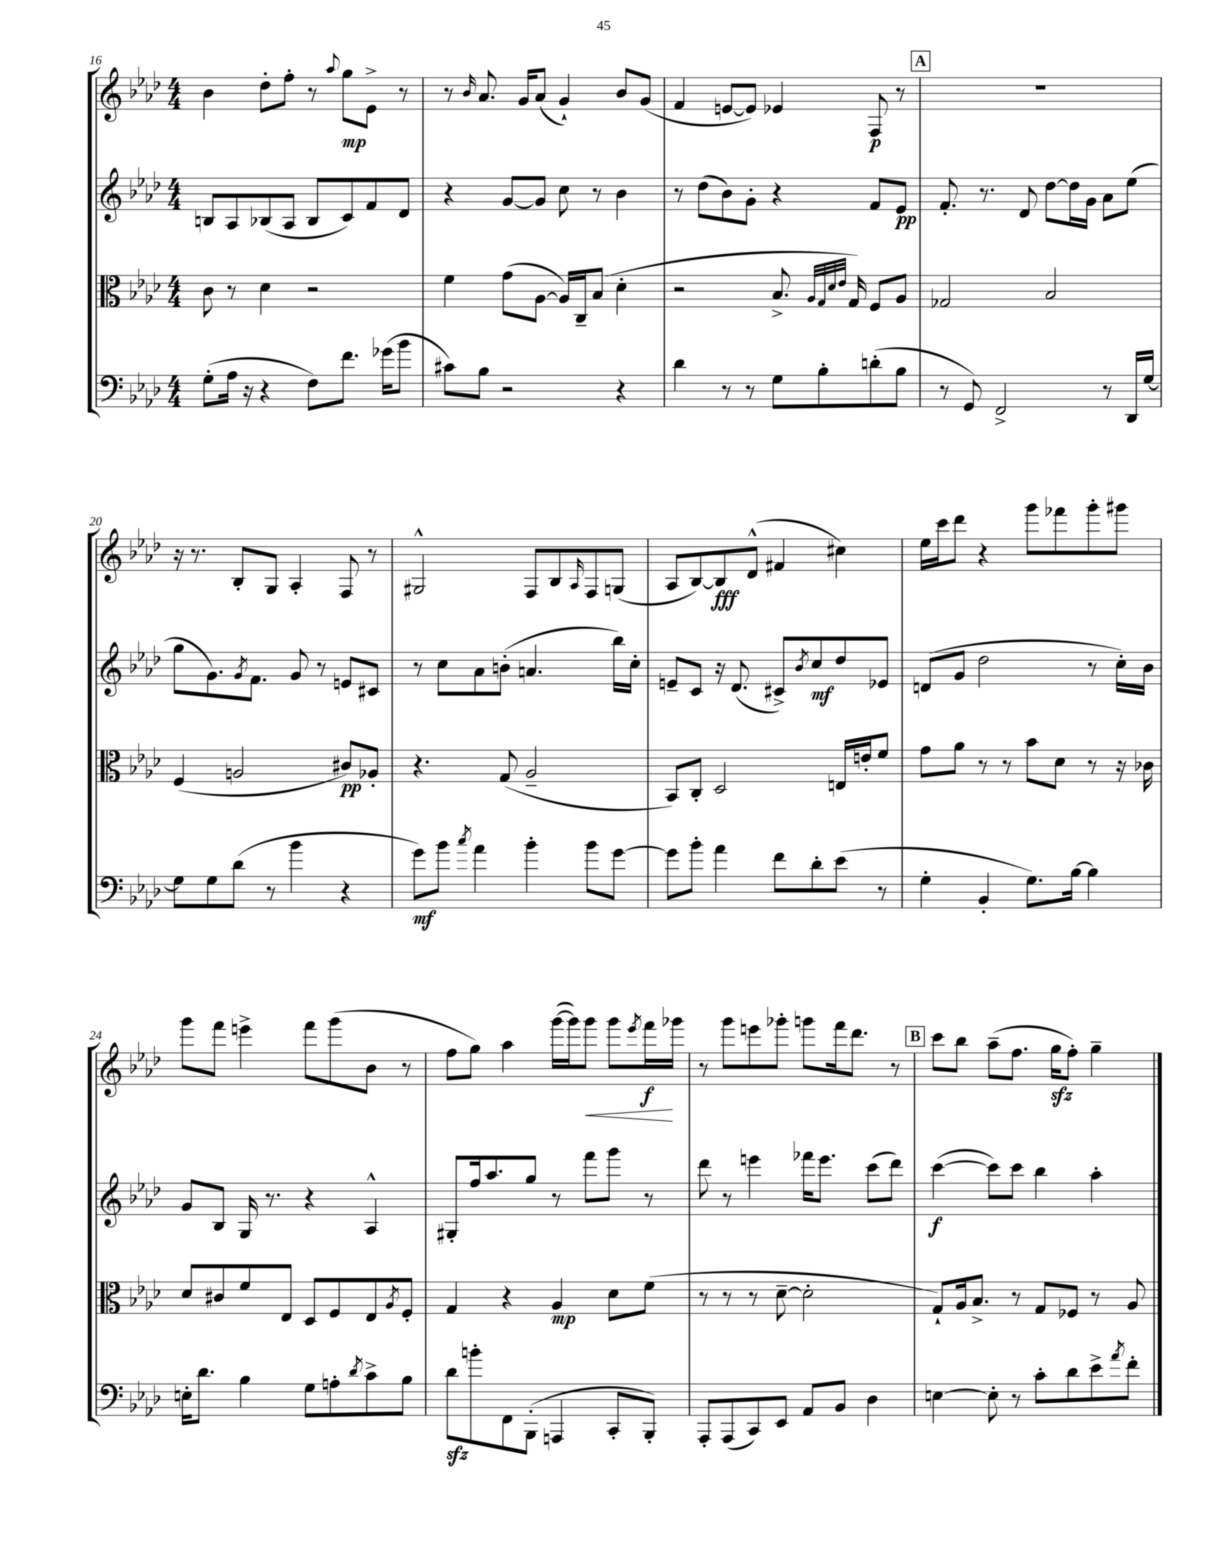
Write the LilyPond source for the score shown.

<<
\new StaffGroup <<
\new Staff = "s0" {
    \clef treble \key aes \major \numericTimeSignature \time 4/4
    bes'4 des''8-. f''8-. r8 \appoggiatura { aes''8 } g''8\mp ees'8-> r8 |
    r8 \grace { bes'16 } aes'8. g'16 aes'8( g'4-!) bes'8 g'8( |
    f'4 e'8~ e'8) ees'4 f8\p r8 |
    \mark \markup { \box "A" } R1 |
    r16 r8. bes8-. g8 aes4-. f8 r8 |
    gis2-^ f8 bes8 \grace { aes16 } f8 g8( |
    aes8 bes8~) bes8\fff des'8-^( fis'4 cis''4) |
    ees''16 c'''16 des'''8 r4 g'''8 fes'''8 g'''8-. gis'''8 |
    g'''8 f'''8 e'''4-> f'''8 g'''8( bes'8 r8 |
    f''8 g''8) aes''4 g'''16~( g'''16) g'''8\< g'''8 \acciaccatura { ees'''8 } f'''16\f\! ges'''16 |
    r8 g'''8 e'''8 ges'''8-. g'''8 f'''16 des'''8. r8 |
    \mark \markup { \box "B" } c'''8 bes''8 aes''8--( f''8. g''16\sfz f''8-.) g''4-- \bar "|." |
}
\new Staff = "s1" {
    \clef treble \key aes \major \numericTimeSignature \time 4/4
    b8 aes8 bes8( aes8 bes8 c'8) f'8 des'8 |
    r4 g'8~ g'8 c''8 r8 bes'4 |
    r8 des''8( bes'8) g'8-. r4 f'8 ees'8\pp |
    \mark \markup { \box "A" } f'8.-. r8. des'8 des''8~ des''16 g'16 aes'8 ees''8( |
    g''8 g'8.) \acciaccatura { g'8 } f'8. g'8 r8 e'8 cis'8 |
    r8 c''8 aes'8 b'8-.( a'4. bes''16) c''16-. |
    e'8-- c'8 r16 des'8.( cis'8->) \acciaccatura { bes'8 } c''8\mf des''8 ees'8 |
    d'8( g'8 des''2 r8 c''16-.) bes'16 |
    g'8 bes8 g16 r8. r4 aes4-^ |
    gis8-. f''16 aes''8. g''8 r8 f'''8 g'''8 r8 |
    des'''8 r8 e'''4 fes'''16 e'''8. c'''8( des'''8) |
    \mark \markup { \box "B" } c'''4~\f( c'''8) c'''8 bes''4 aes''4-. \bar "|." |
}
\new Staff = "s2" {
    \clef alto \key aes \major \numericTimeSignature \time 4/4
    c'8 r8 des'4 r2 |
    f'4 g'8( aes8~ aes16) c16-- bes8( des'4-. |
    r2 bes8.-> \grace { aes32 g32 des'32 ees'32 } g16) f8 aes8 |
    \mark \markup { \box "A" } ges2 bes2 |
    f4( a2 cis'8\pp) aes8-. |
    r4. g8( aes2-- |
    bes,8) c8-. des2 e16 e'16-. f'8 |
    g'8 aes'8 r8 r8 bes'8 des'8 r8 r16 ces'16 |
    des'8 cis'8 f'8 ees8 des8 f8 ees8 \acciaccatura { aes8 } f8-. |
    g4 r4 aes4\mp des'8 f'8( |
    r8 r8 r8 des'8~-- des'2-. |
    \mark \markup { \box "B" } g8-!) aes16 bes8.-> r8 g8 fes8 r8 aes8 \bar "|." |
}
\new Staff = "s3" {
    \clef bass \key aes \major \numericTimeSignature \time 4/4
    g8-.( aes16 r16 r4 f8) f'8. ges'16( bes'8 |
    cis'8) bes8 r2 r4 |
    des'4 r8 r8 g8 bes8-. d'8-.( bes8 |
    \mark \markup { \box "A" } r8 g,8) f,2-> r8 des,16 g16~ |
    g8 g8 des'8( r8 bes'4 r4 |
    g'8\mf) bes'8 \acciaccatura { c''8 } aes'4 bes'4-. bes'8 g'8~ |
    g'8 bes'8-. aes'4 f'8 des'8-. ees'8( r8 |
    g4-. bes,4-. g8.) bes16~ bes4 |
    e16-. des'8. bes4 g8 a8-. \acciaccatura { des'8 } c'8-> bes8 |
    des'8\sfz b'8-. f,8 bes,,8-.( a,,4 c,8-. bes,,8-.) |
    aes,,8-. aes,,8( c,8) ees,8 aes,8 bes,8 des4 |
    \mark \markup { \box "B" } e4~ e8-. r8 c'8-. des'8 ees'8-> \acciaccatura { aes'8 } f'8-. \bar "|." |
}
>>
>>
\layout { \context { \Score currentBarNumber = #16 } }
